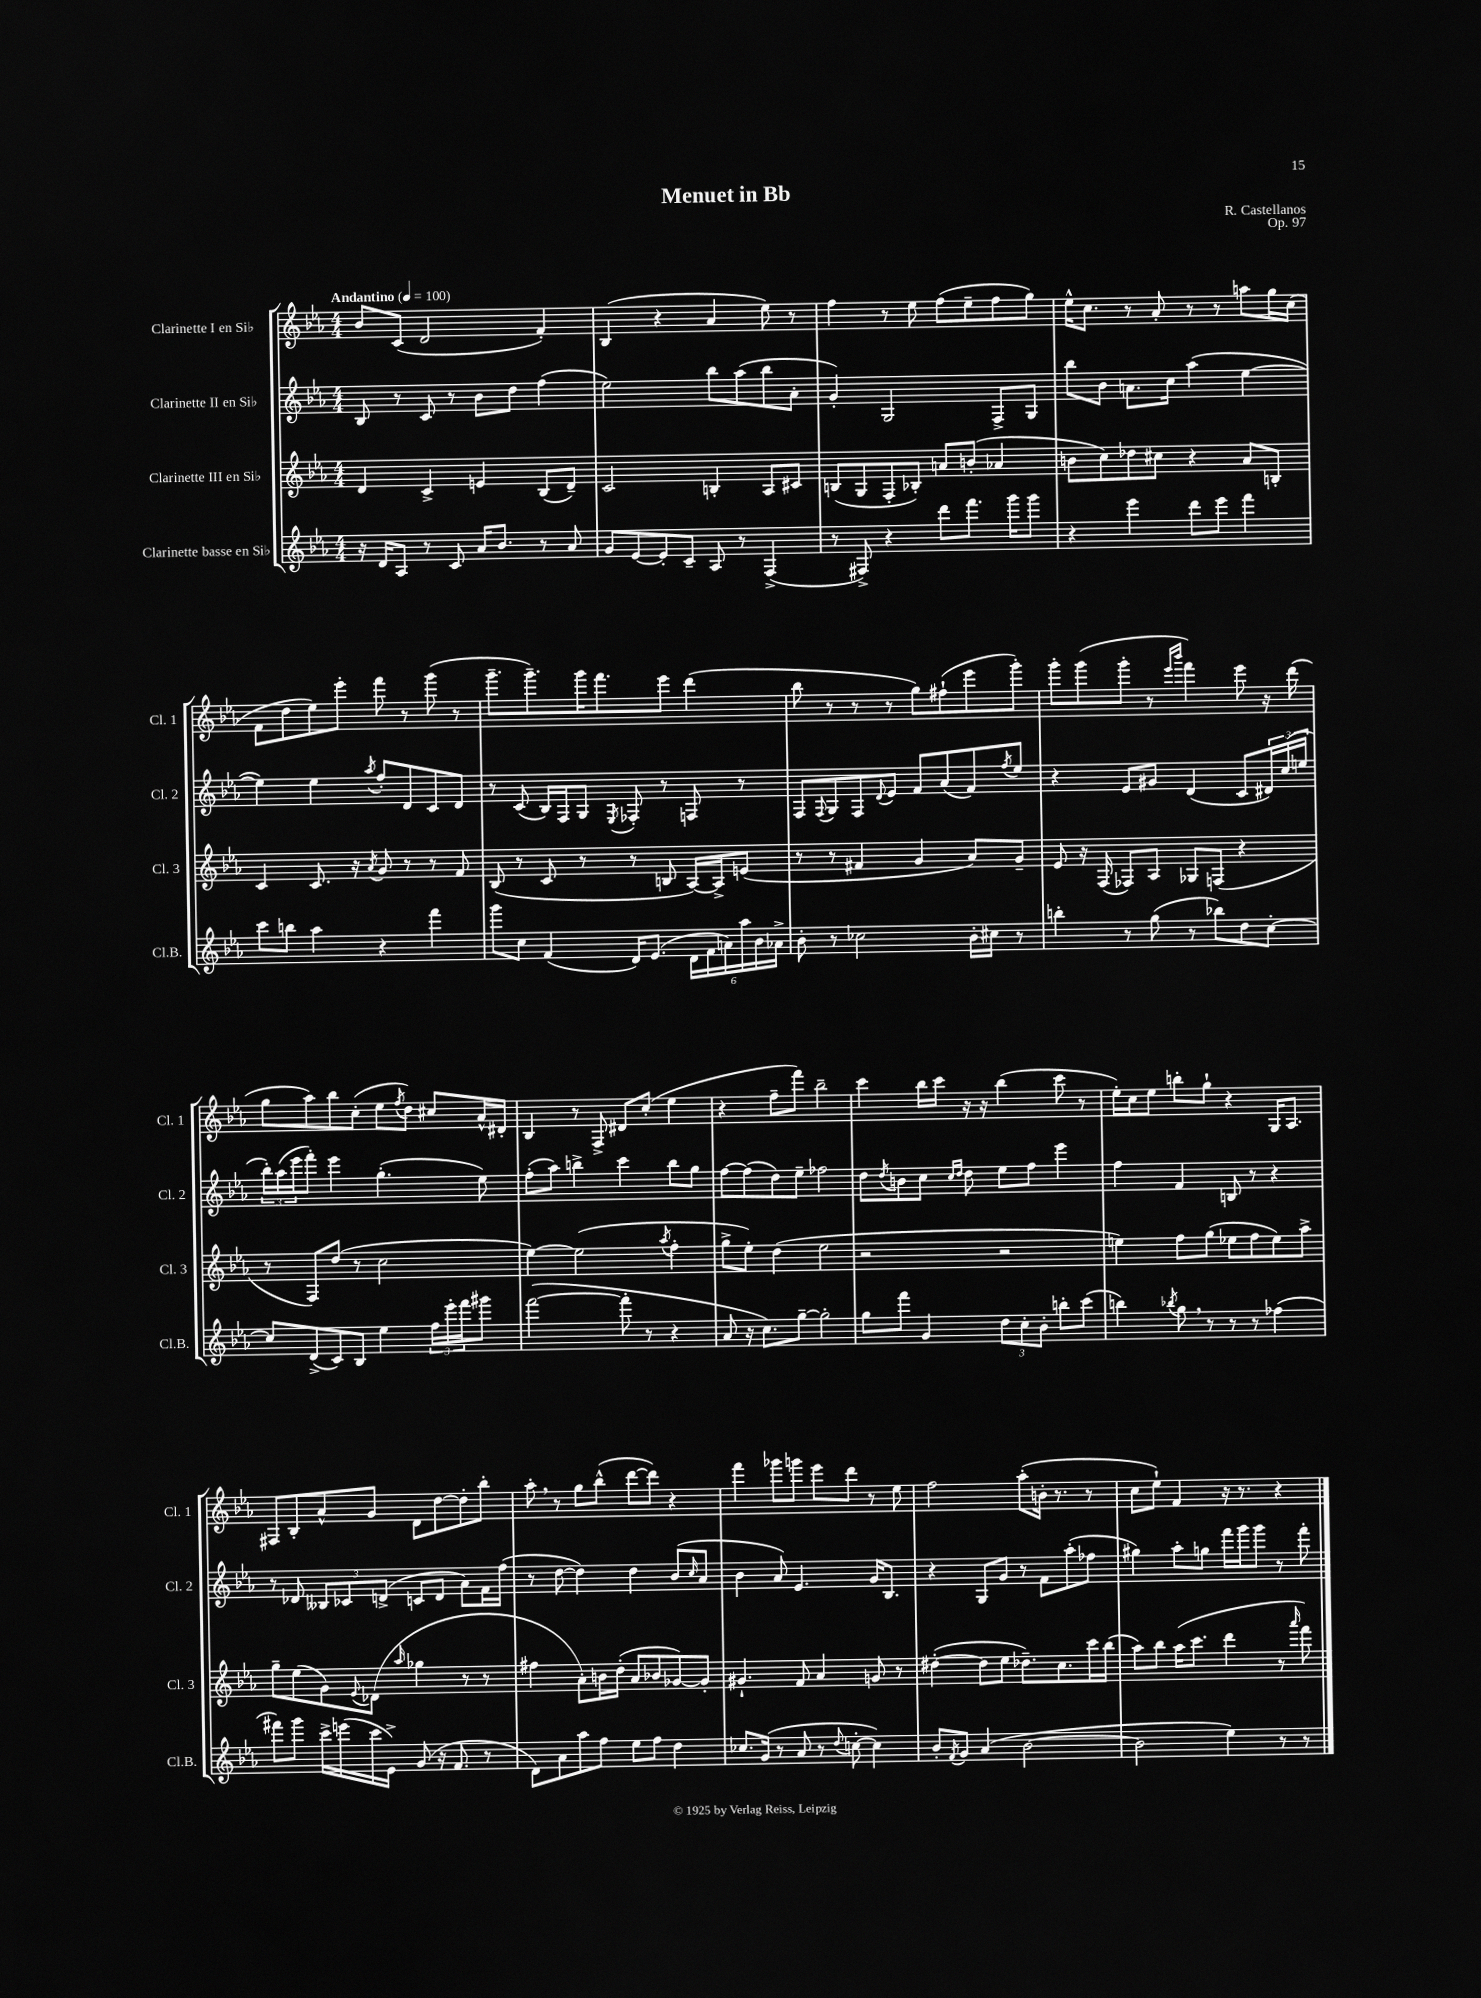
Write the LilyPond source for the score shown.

\header { title = "Menuet in Bb" composer = "R. Castellanos" opus = "Op. 97" }
<<
\new StaffGroup <<
\new Staff = "s0" \with { instrumentName = "Clarinette I en Sib" shortInstrumentName = "Cl. 1" } {
    \clef treble \key ees \major \numericTimeSignature \time 4/4 \tempo "Andantino" 4 = 100
    bes'8 c'8( d'2 f'4-.) |
    bes4( r4 aes'4 ees''8) r8 |
    f''4 r8 ees''8 f''8( ees''8-- f''8 g''8) |
    ees''16-^ c''8. r8 aes'8-. r8 r8 a''8 g''16 c''16( |
    f'8 d''8 ees''8) ees'''8-. f'''8 r8 g'''8( r8 |
    g'''8.-- g'''8.--) g'''16 f'''8. ees'''8 d'''4( |
    bes''8 r8 r8 r8 g''8) fis''8-!( ees'''8 g'''8-.) |
    g'''8-. g'''8( g'''8-. r8 \grace { ees'''16 bes'''16 } f'''4) ees'''8 r16 d'''16( |
    g''8 aes''8) bes''8 c''8-.( ees''8 \acciaccatura { f''8 } d''8) cis''8 aes'16-^ dis'16-. |
    bes4 r8 f8-> dis'8 c''8-.( ees''4 |
    r4 f''8-- f'''8) bes''2-- |
    c'''4 bes''16 c'''16 r16 r16 bes''4( c'''8 r8 |
    ees''16-.) c''16 ees''8 b''8-. g''8-! r4 g16 aes8. |
    fis8 bes8-. aes'8-^ g'8 d'8 d''8~ d''8-. bes''8-. |
    aes''8-. \breathe r8 g''8 bes''8-^( d'''8~ d'''8) r4 |
    f'''4 ges'''8 g'''8 ees'''8 d'''8 r8 ees''8 |
    f''2 aes''8-.( b'16-. r8. r8 |
    c''8 ees''8-!) f'4 r16 r8. r4 \bar "|." |
}
\new Staff = "s1" \with { instrumentName = "Clarinette II en Sib" shortInstrumentName = "Cl. 2" } {
    \clef treble \key ees \major \numericTimeSignature \time 4/4
    bes8 r8 c'8 r8 bes'8 d''8 f''4( |
    ees''2) bes''8 aes''8( bes''8 aes'8-. |
    g'4-.) g2 f8-> g8 |
    bes''8 bes'8 a'8. c''16 aes''4( ees''4~ |
    ees''4) ees''4 \acciaccatura { aes''8 } f''8-. d'8 c'8 d'8 |
    r8 c'8( bes16) f16 g8 \acciaccatura { ees8 } fes8-. r8 f8 r8 |
    f8 \appoggiatura { f8 } g8 f8 \appoggiatura { d'8 } ees'8 f'8 aes'8( f'8) \acciaccatura { f''8 } ees''8 |
    r4 ees'8 gis'8 d'4( c'8 \tuplet 3/2 { dis'16) c''16( e''16 } |
    \tuplet 3/2 { bes''16-.) aes''16( ees'''16 } f'''8-.) ees'''4 g''4.-.( ees''8) |
    f''8-.( aes''8) b''4-> c'''4 b''8 g''8 |
    f''8~ f''8( d''8) ees''8-- fes''2 |
    d''8 \acciaccatura { d''8 } b'8 c''8 \grace { c''16 d''16 } d''8 ees''8 f''8 ees'''4 |
    f''4 f'4 b8 r8 r4 |
    r8 des'8 \tuplet 3/2 { beses8 ces'8 d'8->( } c'8 d'8 aes'8) f'16 f''16( |
    r8 d''8~ d''4) d''4 bes'8( \grace { c''16 } aes'8 |
    bes'4 aes'8) ees'4. g'16 bes8. |
    r4 g8 g'8 r8 f'8 aes''8-.( fes''8 |
    gis''4) aes''8-. g''8 f'''16 g'''16 g'''8 r8 f'''8-. \bar "|." |
}
\new Staff = "s2" \with { instrumentName = "Clarinette III en Sib" shortInstrumentName = "Cl. 3" } {
    \clef treble \key ees \major \numericTimeSignature \time 4/4
    d'4 c'4-> e'4 bes8( d'8--) |
    c'2 b4-. aes8 cis'8 |
    b8( g8 f8-. bes8-.) a'8 b'8-.( aes'4 |
    b'8 c''8) des''8 cis''8 r4 aes'8 b8-. |
    c'4 c'8. r16 \acciaccatura { aes'8 } g'8 r8 r8 f'8 |
    bes8( r8 c'8 r8 r8 b8 aes16~) aes16-> e'8( |
    r8 r8 fis'4 g'4 aes'8) g'8-- |
    ees'8 r16 f16( fes8) aes8 ges8 f8( r4 |
    r8 f8) d''8( r8 c''2 |
    ees''4~) ees''2( \acciaccatura { aes''8 } f''4-. |
    g''8-> ees''8-.) d''4( ees''2 |
    r2 r2 |
    e''4) f''8 g''8( ees''8 f''8 ees''8) aes''8-> |
    g''8-- ees''8( g'8) \appoggiatura { ees'8 } des'8( \grace { aes''16 } ges''4 r8 r8 |
    fis''4 aes'8-.) b'16 d''16-.( aes'8 bes'8 ges'8~) ges'8-. |
    gis'4.-! f'8 aes'4 g'8 r8 |
    dis''4~-.( dis''8 ees''8 des''8.--) c''8. c'''16 bes''16( |
    aes''8) bes''8 aes''16( c'''8. d'''4 r8 \grace { aes'''16 } f'''8) \bar "|." |
}
\new Staff = "s3" \with { instrumentName = "Clarinette basse en Sib" shortInstrumentName = "Cl.B." } {
    \clef treble \key ees \major \numericTimeSignature \time 4/4
    r16 d'16 aes8 r8 c'8 aes'16 bes'8. r8 aes'8 |
    g'8 ees'8~ ees'8-. c'8-- aes8 r8 f4->( |
    r8 fis8->) r4 d'''8 f'''8. g'''16 g'''8 |
    r4 ees'''4 d'''8 ees'''8 f'''4 |
    c'''8 b''8 aes''4 r4 f'''4 |
    g'''8 c''8 f'4( d'16) ees'8.( \tuplet 6/4 { d'16 f'16 a'16) aes''16 bes'16 aes'16-> } |
    bes'8-. r8 ces''2 bes'16-. cis''16 r8 |
    b''4-. r8 g''8( r8 bes''8) d''8 c''8~-. |
    c''8 d'8->( c'8) bes8 ees''4 \tuplet 3/2 { f''16 ees'''16-. f'''16 } gis'''8 |
    f'''2~( f'''8-. r8 r4 |
    aes'8 r16 c''8.) g''8~-- g''2-. |
    g''8 f'''8 g'4 \tuplet 3/2 { d''8 c''8-. bes'8-. } b''8-. c'''8( |
    b''4) \acciaccatura { bes''8 } g''8 \breathe r8 r8 r8 fes''4( |
    fis'''8) g'''8 c'''16-> e'''16( c'''16 ees'16->) g'8( r16 f'8. r8 |
    d'8) aes'8 aes''8 f''8 ees''8 f''8 d''4 |
    ces''8. g'16( r8 aes'8 r8 \appoggiatura { d''8 } c''8~-. c''4) |
    bes'8-. \acciaccatura { f'8 } g'8 aes'4( bes'2~ |
    bes'2 ees''4) r8 r8 \bar "|." |
}
>>
>>
\layout { \context { \Score \remove "Bar_number_engraver" } }
